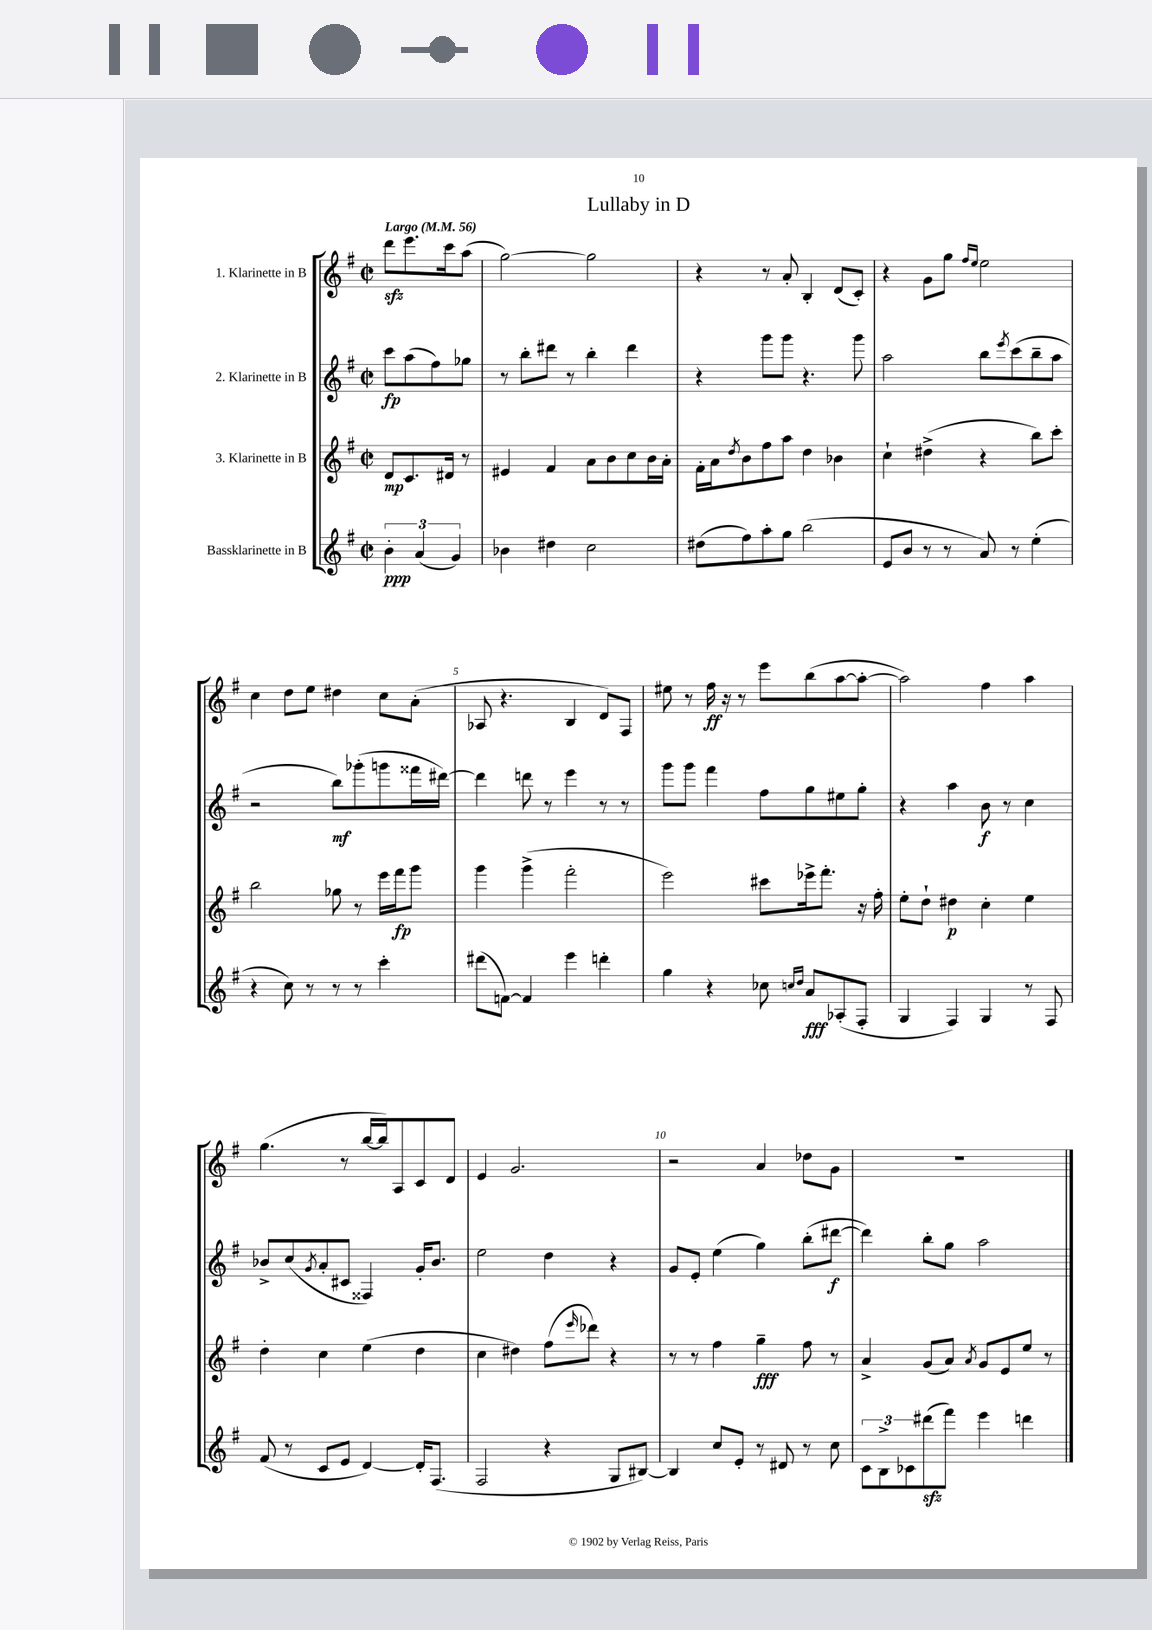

**kern	**dynam	**kern	**dynam	**kern	**dynam	**kern	**dynam
*part4	*part4	*part3	*part3	*part2	*part2	*part1	*part1
*staff4	*staff4	*staff3	*staff3	*staff2	*staff2	*staff1	*staff1
*I"Bassklarinette in B	*	*I"3. Klarinette in B	*	*I"2. Klarinette in B	*	*I"1. Klarinette in B	*
*clefG2	*	*clefG2	*	*clefG2	*	*clefG2	*
*k[f#]	*	*k[f#]	*	*k[f#]	*	*k[f#]	*
*M2/2	*	*M2/2	*	*M2/2	*	*M2/2	*
*met(c|)	*	*met(c|)	*	*met(c|)	*	*met(c|)	*
*MM56	*	*MM56	*	*MM56	*	*MM56	*
=	=	=	=	=	=	=	=
!	!	!	!	!	!	!LO:TX:a:B:t=Largo	!
6b'\	ppp	8d/L	mp	8ccc\L	fp	8dddzz\L	.
.	.	8.c/	.	(8aa\	.	8.eee\	.
(6a/	.	.	.	.	.	.	.
.	.	.	.	8ff#\)	.	.	.
.	.	16d#X/Jk	.	.	.	16ccc\k	.
6g/)	.	.	.	.	.	.	.
.	.	8r	.	8gg-X\J	.	(8aa\J	.
=1	=1	=1	=1	=1	=1	=1	=1
4b-X\	.	4e#X/	.	8r	.	[2gg\)	.
.	.	.	.	8bb'\L	.	.	.
4dd#X\	.	4f#/	.	8ddd#X\J	.	.	.
.	.	.	.	8r	.	.	.
2cc\	.	8a\L	.	4bb'\	.	2gg\]	.
.	.	8b\	.	.	.	.	.
.	.	8cc\	.	4ddd#\	.	.	.
.	.	16b\L	.	.	.	.	.
.	.	16a'\JJ	.	.	.	.	.
=2	=2	=2	=2	=2	=2	=2	=2
(8dd#X\L	.	16f#'\LL	.	4r	.	4r	.
.	.	16a\J	.	.	.	.	.
.	.	8qdd/	.	.	.	.	.
8ff#\)	.	8b\	.	.	.	.	.
8aa'\	.	8ff#\	.	8ggg\L	.	8r	.
8gg\J	.	8aa\J	.	8ggg\J	.	8a'/	.
(2bb\	.	4dd\	.	4.r	.	4B'/	.
.	.	4b-X\	.	.	.	(8d/L	.
.	.	.	.	8ggg\	.	8c'/J)	.
=3	=3	=3	=3	=3	=3	=3	=3
8e/L	.	4cc`\	.	2aa\	.	4r	.
8b/J	.	.	.	.	.	.	.
8r	.	(4dd#X^\	.	.	.	8g\L	.
8r	.	.	.	.	.	8gg\J	.
.	.	.	.	.	.	16qqff#/LL	.
.	.	.	.	.	.	16qqee/JJ	.
8a/)	.	4r	.	8bb\L	.	2ee\	.
.	.	.	.	8qeee/	.	.	.
8r	.	.	.	(8ccc\	.	.	.
(4ee'\	.	8bb\L)	.	8bb~\	.	.	.
.	.	8ccc'\J	.	8aa\J	.	.	.
!!LO:LB:g=z
=4	=4	=4	=4	=4	=4	=4	=4
4r	.	2bb\	.	2r	.	4cc\	.
8cc\)	.	.	.	.	.	8dd\L	.
8r	.	.	.	.	.	8ee\J	.
8r	.	8gg-X\	.	8bb\L)	mf	4dd#X\	.
8r	.	8r	.	(8ggg-X'\	.	.	.
4ccc'\	.	16eee\LL	.	8gggn\	.	8cc\L	.
.	.	16fff#\J	fp	.	.	.	.
.	.	8ggg\J	.	16fff##X\L	.	(8a'\J	.
.	.	.	.	[16ddd#X\JJ)	.	.	.
=5	=5	=5	=5	=5	=5	=5	=5
(8ddd#X\L	.	4ggg\	.	4ddd#\]	.	8A-X/	.
[8fn\J)	.	.	.	.	.	4.r	.
4f/]	.	(4ggg^\	.	8dddn\	.	.	.
.	.	.	.	8r	.	.	.
4eee\	.	2fff#'\	.	4eee\	.	4B/	.
4dddn'\	.	.	.	8r	.	8d/L)	.
.	.	.	.	8r	.	8F#/J	.
=6	=6	=6	=6	=6	=6	=6	=6
4gg\	.	2eee\)	.	8ggg\L	.	8ee#X\	.
.	.	.	.	8ggg\J	.	8r	.
4r	.	.	.	4fff#\	.	16ff#\	ff
.	.	.	.	.	.	16r	.
.	.	.	.	.	.	8r	.
8cc-X\	.	8ccc#X\L	.	8ff#\L	.	8eee\L	.
16qqccn/LL	.	.	.	.	.	.	.
16qqdd/JJ	.	.	.	.	.	.	.
8a/L	fff	16eee-X^\k	.	8gg\	.	(8bb\	.
.	.	8.fff#'\J	.	.	.	.	.
(8A-X'/	.	.	.	8ee#X\	.	[8aa\	.
8F#'/J	.	16r	.	8gg'\J	.	8aa'\J_	.
.	.	16ff#'\	.	.	.	.	.
=7	=7	=7	=7	=7	=7	=7	=7
4G/	.	8ee'\L	.	4r	.	2aa\])	.
.	.	8dd`\J	.	.	.	.	.
4F#/)	.	4dd#X\	p	4aa\	.	.	.
4G/	.	4cc'\	.	8b\	f	4ff#\	.
.	.	.	.	8r	.	.	.
8r	.	4ee\	.	4cc\	.	4aa\	.
8F#/	.	.	.	.	.	.	.
!!LO:LB:g=z
=8	=8	=8	=8	=8	=8	=8	=8
(8f#/	.	4dd'\	.	8b-X^/L	.	(4.gg\	.
8r	.	.	.	(8cc/	.	.	.
.	.	.	.	8qg/	.	.	.
8c/L	.	4cc\	.	8a'/	.	.	.
8e/J	.	.	.	8c#X/J	.	8r	.
[4d/)	.	(4ee\	.	4F##X/)	.	[16bb/LL	.
.	.	.	.	.	.	16bb/J])	.
.	.	.	.	.	.	8A/	.
16d'/KL]	.	4dd\	.	16g'/KL	.	8c/	.
(8.F#/J	.	.	.	8.b-/J	.	.	.
.	.	.	.	.	.	8d/J	.
=9	=9	=9	=9	=9	=9	=9	=9
2F#/	.	4cc\	.	2ee\	.	4e/	.
.	.	4dd#X\)	.	.	.	2.g/	.
4r	.	(8ff#\L	.	4dd\	.	.	.
.	.	16qqeee/	.	.	.	.	.
.	.	8ddd-X\J)	.	.	.	.	.
8G/L	.	4r	.	4r	.	.	.
[8B#X/J)	.	.	.	.	.	.	.
=10	=10	=10	=10	=10	=10	=10	=10
4B#/]	.	8r	.	8g/L	.	2r	.
.	.	8r	.	8e'/J	.	.	.
8cc/L	.	4ff#\	.	(4ee\	.	.	.
8e'/J	.	.	.	.	.	.	.
8r	.	4gg~\	fff	4gg\)	.	4a/	.
8d#X/	.	.	.	.	.	.	.
8r	.	8ff#\	.	(8bb'\L	.	8dd-X\L	.
8cc\	.	8r	.	[8ddd#X\J	f	8g\J	.
=11	=11	=11	=11	=11	=11	=11	=11
12c\L	.	4a^/	.	4ddd#\])	.	1r	.
12B^\	.	.	.	.	.	.	.
12c-X\	.	.	.	.	.	.	.
(8ddd#Xzz\	.	(8g/L	.	8bb'\L	.	.	.
8fff#\J)	.	8a/J)	.	8gg\J	.	.	.
.	.	8qa/	.	.	.	.	.
4eee\	.	8g/L	.	2aa\	.	.	.
.	.	8e/	.	.	.	.	.
4dddn\	.	8ee/J	.	.	.	.	.
.	.	8r	.	.	.	.	.
==	==	==	==	==	==	==	==
*-	*-	*-	*-	*-	*-	*-	*-
